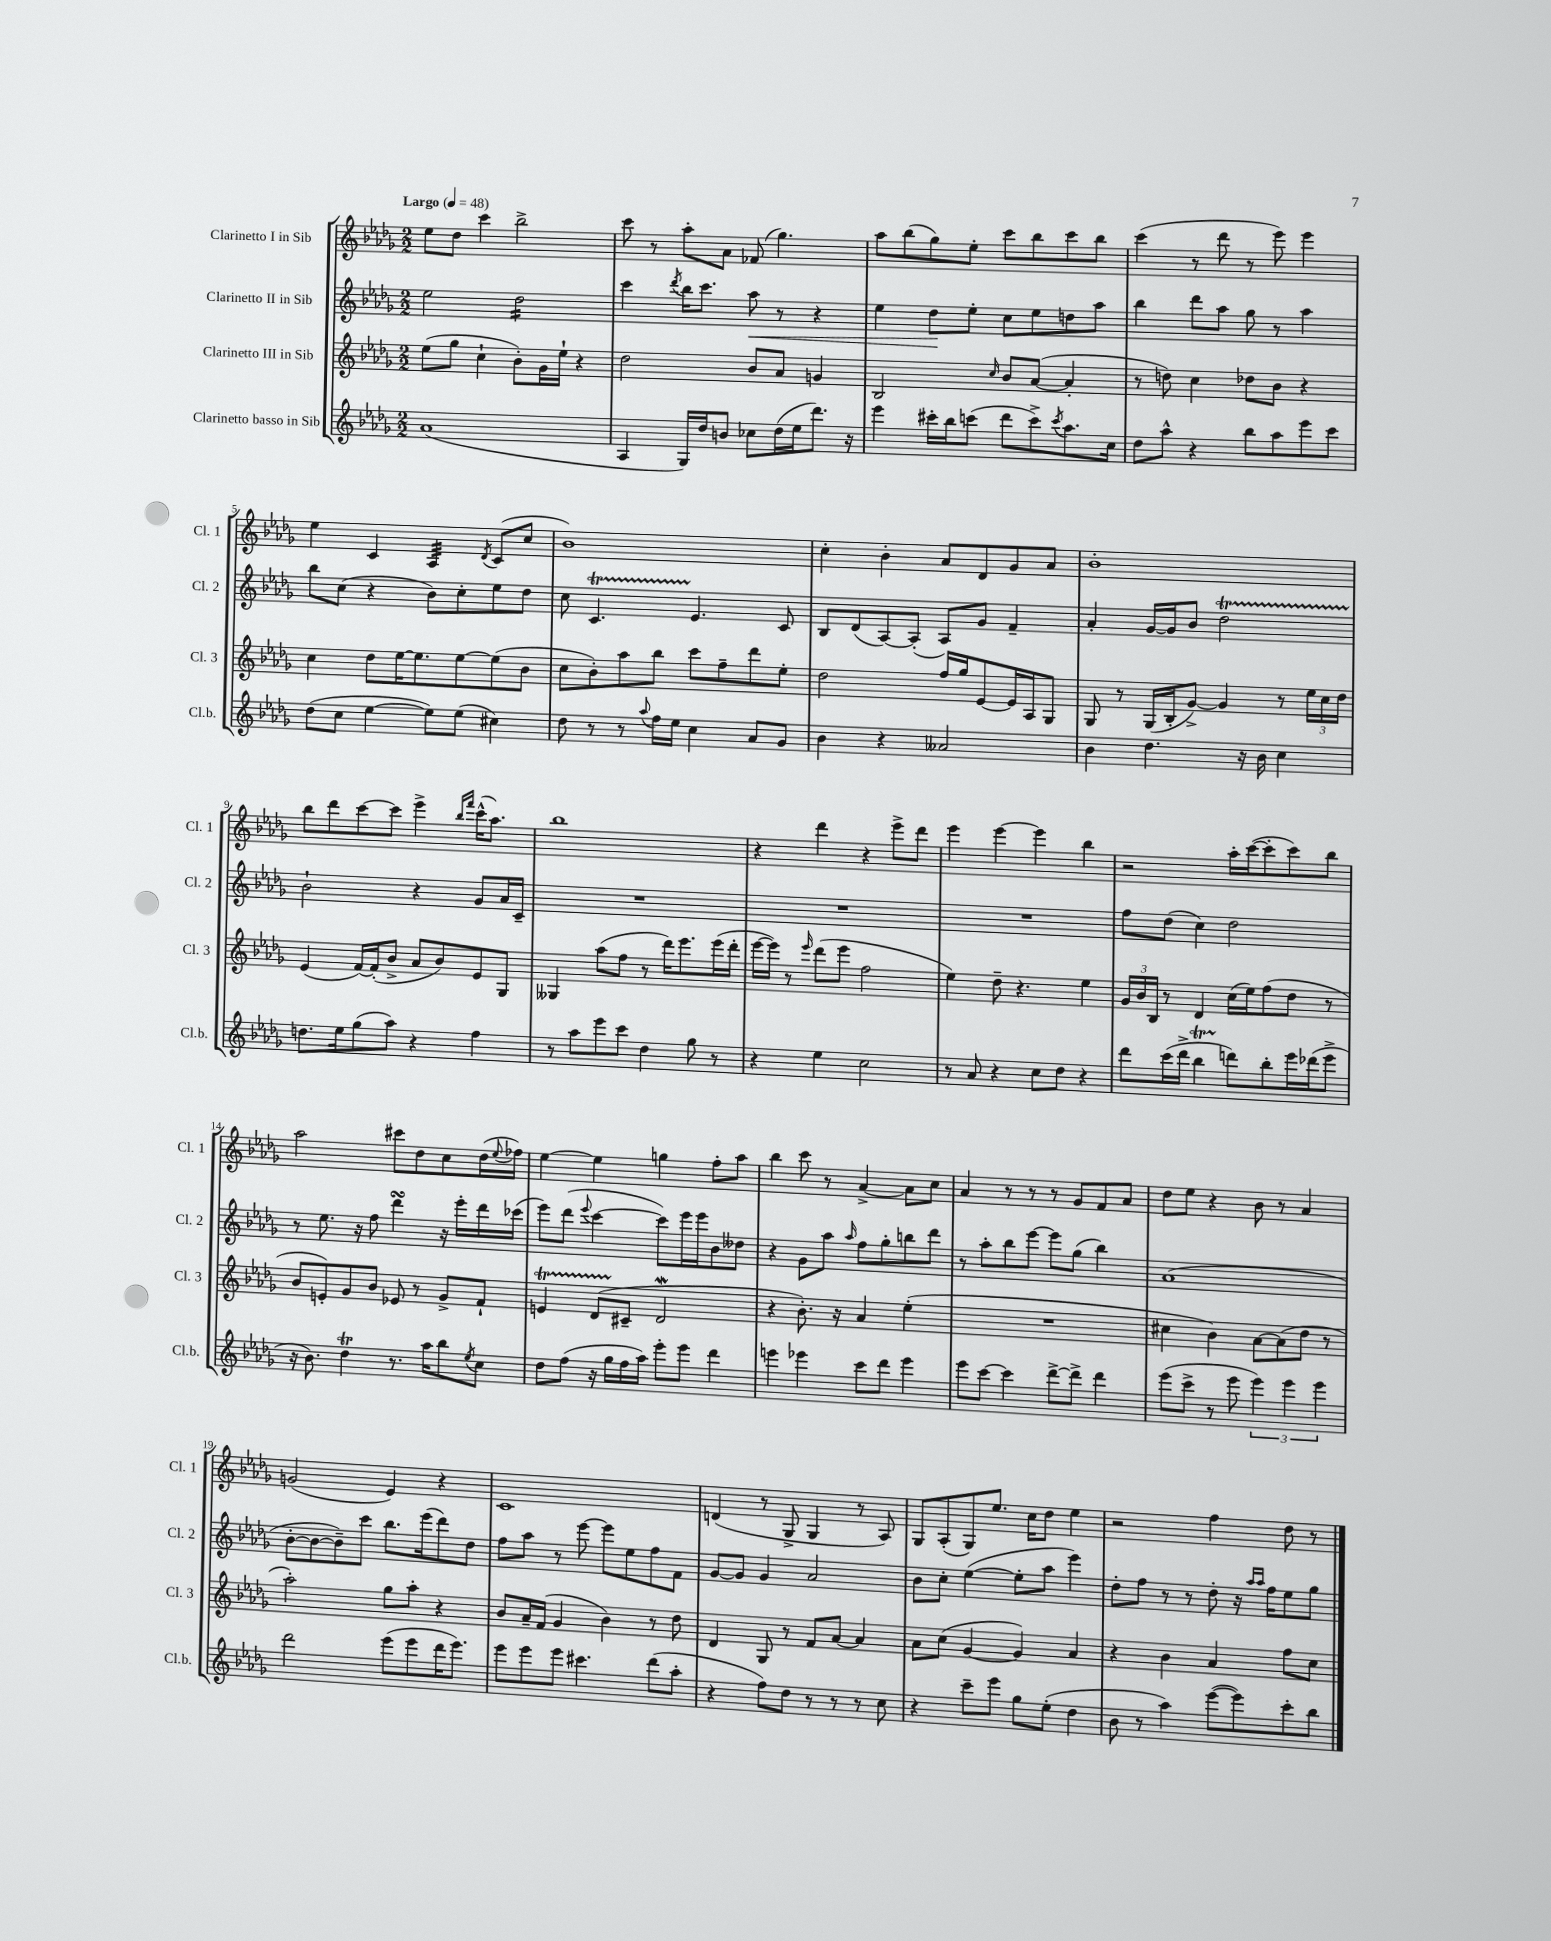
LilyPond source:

<<
\new StaffGroup <<
\new Staff = "s0" \with { instrumentName = "Clarinetto I in Sib" shortInstrumentName = "Cl. 1" } {
    \clef treble \key des \major \numericTimeSignature \time 2/2 \tempo "Largo" 4 = 48
    ees''8 des''8 c'''4 bes''2-> |
    c'''8 r8 aes''8-. aes'8 fes'8( ges''4.) |
    aes''8 bes''8( ges''8) ees''8-. c'''8 bes''8 c'''8 bes''8 |
    c'''4( r8 des'''8 r8 ees'''8) ees'''4 |
    ees''4 c'4 aes4:32 \acciaccatura { des'8 } c'8( c''8 |
    bes'1) |
    c''4-. bes'4-. aes'8 des'8 ges'8 aes'8 |
    bes'1-. |
    bes''8 des'''8 c'''8~ c'''8 ees'''4-> \grace { bes''16 f'''16 } c'''16-^( aes''8.) |
    bes''1 |
    r4 des'''4 r4 ees'''8-> des'''8 |
    ees'''4 ees'''4~ ees'''4 bes''4 |
    r2 aes''16-. c'''16~( c'''8-. c'''8) bes''8 |
    aes''2 cis'''8 des''8 c''8 des''16( \appoggiatura { ees''8 } fes''16) |
    ees''4~ ees''4 g''4 f''8-. aes''8 |
    bes''4 c'''8 r8 aes'4~-> aes'8 c''8 |
    aes'4 r8 r8 r8 ges'8 f'8 aes'8 |
    des''8 ees''8 r4 bes'8 r8 aes'4 |
    g'2( ees'4) r4 |
    c'1 |
    d'4( r8 ges8-> ges4 r8 aes8) |
    ges8 aes8-.( ges8) ees''8. c''16 des''8 ees''4 |
    r2 f''4 des''8 r8 \bar "|." |
}
\new Staff = "s1" \with { instrumentName = "Clarinetto II in Sib" shortInstrumentName = "Cl. 2" } {
    \clef treble \key des \major \numericTimeSignature \time 2/2
    ees''2 des''2:16 |
    c'''4 \acciaccatura { des'''8 } bes''16 c'''8. aes''8\< r8 r4 |
    ees''4 des''8\! ees''8-. c''8 ees''8 d''8 aes''8 |
    bes''4 des'''8 aes''8 ges''8 r8 aes''4 |
    bes''8 c''8( r4 bes'8) c''8-. ees''8 des''8 |
    c''8 c'4.\startTrillSpan ees'4.\stopTrillSpan c'8 |
    bes8 des'8( aes8~) aes8-.( aes8) ges'8 f'4-- |
    aes'4-. ges'16~ ges'16 bes'8 des''2\startTrillSpan |
    bes'2-!\stopTrillSpan r4 ges'8 aes'16 c'16-- |
    R1 |
    R1 |
    R1 |
    f''8 des''8( c''4) des''2 |
    r8 ees''8. r16 f''8 des'''4\turn r16 ees'''16-. des'''16 ces'''16( |
    ees'''8) des'''8( \appoggiatura { ees'''8 } c'''4~ c'''8) ees'''16 ees'''16 bes'8 deses''8 |
    r4 ges'8 aes''8 \grace { aes''16 } f''8 ges''8-. b''8 des'''8 |
    r8 aes''8-. bes''8 ees'''8~ ees'''8 ges''8( bes''4) |
    aes'1( |
    bes'8~-. bes'8~ bes'8--) c'''8 bes''8. ees'''16( des'''8) des''8 |
    f''8 aes''8 r8 ees'''8~ ees'''8 ees''8 f''8 f'8 |
    ges'8~ ges'8 ges'4 aes'2 |
    bes'8 c''8-. ees''4~( ees''8-. aes''8 ees'''4) |
    des''8-. f''8 r8 r8 des''8-. r16 \grace { aes''16 aes''16 } f''16 ees''8 ges''8 \bar "|." |
}
\new Staff = "s2" \with { instrumentName = "Clarinetto III in Sib" shortInstrumentName = "Cl. 3" } {
    \clef treble \key des \major \numericTimeSignature \time 2/2
    ees''8( ges''8 c''4-! bes'8-.) ges'16 ees''16-! r4 |
    des''2 bes'8 aes'8 g'4 |
    bes2 \grace { c''16 } bes'8 aes'8~( aes'4-. |
    r8 d''8) c''4 des''8 bes'8 r4 |
    c''4 des''8 ees''16~ ees''8. ees''8~ ees''8( bes'8 |
    c''8 bes'8-.) aes''8 bes''8 c'''8 f''8-- des'''8 ees''8-. |
    des''2 f''16 ges''16 ees'8~ ees'16 aes16 ges8 |
    ges8 r8 ges16( bes16-. ges'8~->) ges'4 r8 \tuplet 3/2 { ees''16 c''16 des''16 } |
    ees'4( f'16~) f'16-.( bes'8-> aes'8 bes'8) ees'8 ges8 |
    geses4 aes''8( f''8 r8 des'''16) ees'''8. ees'''16( des'''16-. |
    ees'''16~ ees'''16) r8 \grace { ees'''16 } des'''8( ees'''8 f''2 |
    ees''4) des''8-- r4. ees''4 |
    \tuplet 3/2 { ges'16 bes'16 bes16 } r8 des'4 c''16( ees''16) f''8( des''8 r8 |
    bes'8 e'8-.) ges'8 bes'8 ees'8 r8 ges'8-> f'8-! |
    e'4\startTrillSpan des'8( cis'8--\stopTrillSpan des'2\mordent |
    r4 bes'8.-.) r16 aes'4 ees''4-.( |
    R1 |
    cis''4 bes'4) aes'8~ aes'8( des''8 r8 |
    aes''2-.) ges''8 aes''8-. r4 |
    bes'8 aes'16-- f'16( ges'4 bes'4) r8 des''8 |
    des'4 ges8 r8 f'8 aes'8~ aes'4 |
    aes'8 c''8( ges'4~ ges'4) aes'4 |
    r4 bes'4 aes'4 f''8 c''8 \bar "|." |
}
\new Staff = "s3" \with { instrumentName = "Clarinetto basso in Sib" shortInstrumentName = "Cl.b." } {
    \clef treble \key des \major \numericTimeSignature \time 2/2
    aes'1( |
    aes4 ges16) des''16 b'8 ces''8 des''16( ees''16 des'''8.) r16 |
    ees'''4 cis'''16-. bes''16 c'''8( des'''8 c'''8->) \acciaccatura { c'''8 } aes''8. c''16 |
    des''8 aes''8-^ r4 bes''8 aes''8 ees'''8 c'''8 |
    des''8( c''8 ees''4~ ees''8) ees''8( cis''4) |
    des''8 r8 r8 \appoggiatura { aes''8 } f''16 ees''16 c''4 aes'8 ges'8 |
    bes'4 r4 aeses'2 |
    bes'4 des''4. r16 bes'16 c''4 |
    d''8. ees''16 ges''8( aes''8) r4 f''4 |
    r8 aes''8 ees'''8 c'''8 des''4 ges''8 r8 |
    r4 ees''4 c''2 |
    r8 aes'8 r4 c''8 des''8 r4 |
    des'''8 c'''16( des'''16-> bes''4\startTrillSpan d'''8\stopTrillSpan) bes''8-. ees'''16 des'''16( ees'''8-> |
    r16 bes'8.) des''4\trill r8. aes''16 bes''8 \acciaccatura { ees''8 } c''8 |
    des''8 f''8( r16 ges''16 f''16 aes''16) ees'''8-. ees'''8 des'''4 |
    e'''4 ees'''4 c'''8 des'''8 ees'''4 |
    ees'''8 c'''8~ c'''4 des'''8~-> des'''8-> des'''4 |
    ees'''8( c'''8-> r8 ees'''8 \tuplet 3/2 { ees'''4) ees'''4 ees'''4 } |
    des'''2 ees'''8( ees'''8 des'''16 ees'''8.) |
    ees'''8 ees'''8 ees'''8 cis'''4. des'''8( aes''8-. |
    r4 f''8) des''8 r8 r8 r8 c''8 |
    r4 c'''8-- ees'''8 ges''8 ees''8-.( des''4 |
    bes'8 r8 aes''4) ees'''8~( ees'''8) c'''8-. bes''8 \bar "|." |
}
>>
>>
